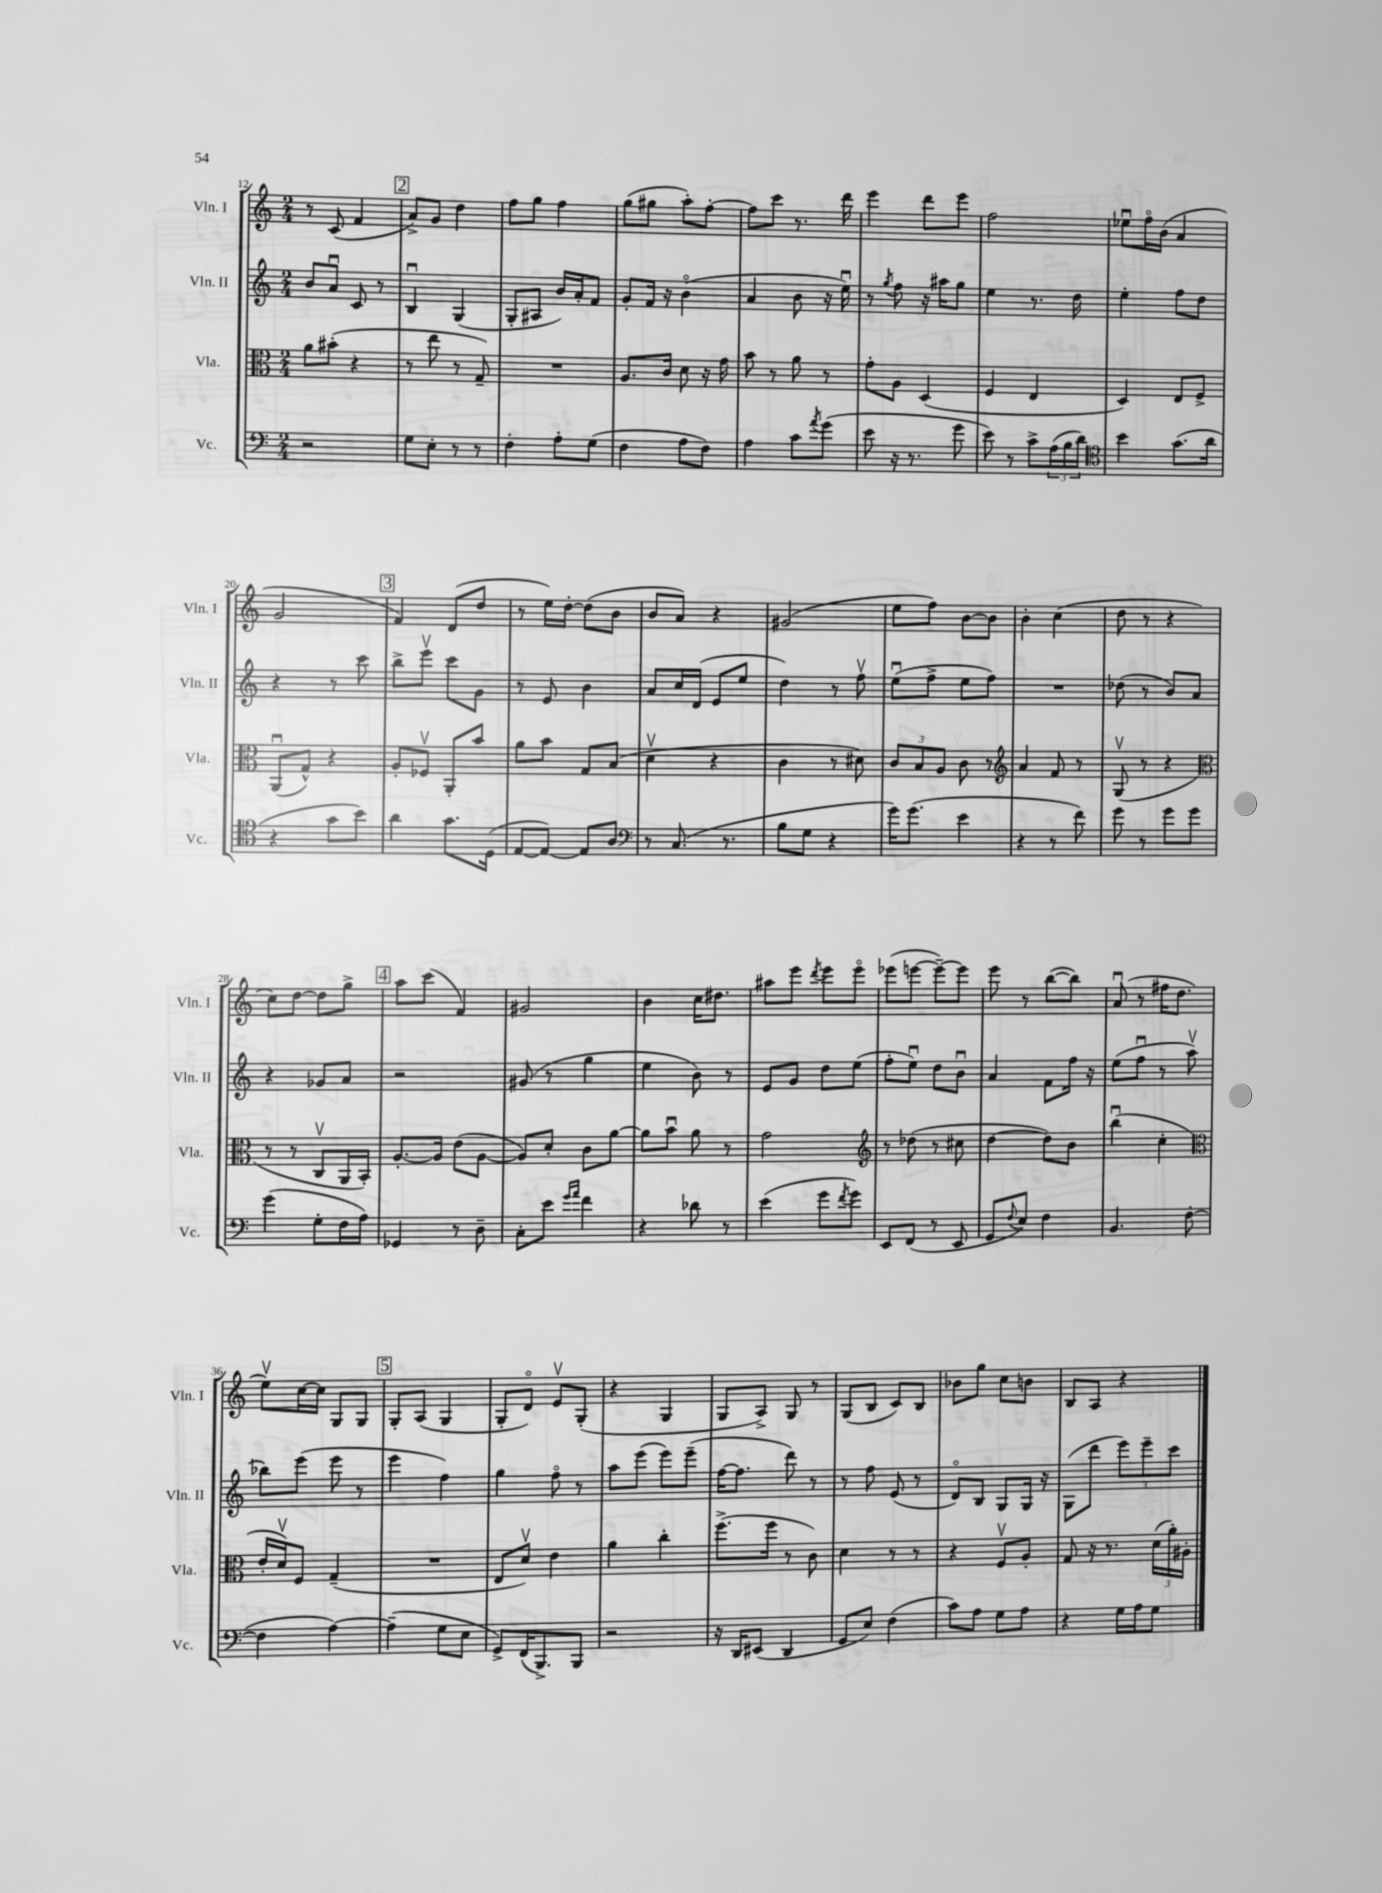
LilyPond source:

<<
\new StaffGroup <<
\new Staff = "s0" \with { instrumentName = "Vln. I" shortInstrumentName = "Vln. I" } {
    \clef treble \key c \major \numericTimeSignature \time 2/4
    r8 c'8( f'4 |
    \mark \markup { \box "2" } a'8->) g'8 d''4 |
    f''8 g''8 f''4 |
    g''8( gis''8 a''8-.) f''8~-. |
    f''8 c'''8 r8. d'''16 |
    e'''4 d'''8 e'''8 |
    f''2 |
    ees''8\downbow f''16\flageolet b'16( a'4 |
    g'2 |
    \mark \markup { \box "3" } f'4) d'8( d''8 |
    r8 e''16) d''16~-. d''8( b'8 |
    b'8 a'8) r4 |
    gis'2( |
    e''8 f''8) b'8~ b'8 |
    b'4-. c''4( |
    d''8 r8 r4 |
    c''8) d''8~ d''8 g''8-> |
    \mark \markup { \box "4" } a''8 c'''8( f'4) |
    gis'2 |
    b'4 c''16 dis''8. |
    ais''8 e'''8 \acciaccatura { d'''8 } e'''8 e'''8\flageolet |
    ees'''8( e'''8~ e'''8~--) e'''8 |
    e'''8 r8 b''8~( b''8) |
    a'8\downbow( r8 fis''16 d''8. |
    e''8\upbow) c''16~ c''16 g8 g8 |
    \mark \markup { \box "5" } g8-. a8( g4 |
    g8-. d'8\flageolet) e'8\upbow g8-.( |
    r4 g4 |
    g8 a8->) g8 r8 |
    g8( b8 c'8) b8 |
    bes'8 g''8 c''8 b'8 |
    b8 a8 r4 \bar "|." |
}
\new Staff = "s1" \with { instrumentName = "Vln. II" shortInstrumentName = "Vln. II" } {
    \clef treble \key c \major \numericTimeSignature \time 2/4
    b'8 a'8\downbow c'8 r8 |
    \mark \markup { \box "2" } b4\downbow g4( |
    g8-. ais8 b'16) a'16-. f'8 |
    g'8-. f'16 r16 b'4\flageolet( |
    a'4 b'8 r16 e''16\downbow) |
    r8 \acciaccatura { g''8 } f''8 r16 ais''16 g''8 |
    e''4 r8. d''16 |
    e''4-. f''8 d''8 |
    r4 r8 c'''8 |
    \mark \markup { \box "3" } b''8-> e'''8\upbow c'''8 g'8 |
    r8 e'8 b'4 |
    a'8 c''16 d'16( e'8 e''8 |
    d''4) r8 f''8\upbow |
    e''8\downbow( f''8-> e''8 f''8) |
    R2 |
    des''8( r8 b'8) a'8 |
    r4 ges'8 a'8 |
    \mark \markup { \box "4" } r2 |
    gis'8( r8 g''4 |
    e''4 b'8) r8 |
    e'8 g'8 d''8 e''8( |
    f''8-. e''8\downbow) d''8 b'8\downbow |
    a'4 f'8 f''16 r16 |
    e''8( f''8\downbow r8 a''8\upbow |
    bes''8) e'''8( e'''8 r8 |
    \mark \markup { \box "5" } e'''4 f''4) |
    g''4 f''8\flageolet r8 |
    a''8 e'''8( e'''8) e'''8--( |
    f''16~ f''8. d'''8) r8 |
    r8 f''8 e'8( r8 |
    d'8\flageolet) b8 g8 g16 r16 |
    g8( d'''8 \tuplet 3/2 { e'''8) e'''8-- c'''8 } \bar "|." |
}
\new Staff = "s2" \with { instrumentName = "Vla." shortInstrumentName = "Vla." } {
    \clef alto \key c \major \numericTimeSignature \time 2/4
    a'8 bis'8-.( r4 |
    \mark \markup { \box "2" } r8 e''8 r8 g8--) |
    R2 |
    a8. c'16 d'8 r16 g'16 |
    b'8 r8 a'8 r8 |
    g'8-. a8 d4( |
    f4 e4 |
    d4) e8 f8-> |
    a,8\downbow( g8-^) r4 |
    \mark \markup { \box "3" } a8-. fes8\upbow a,8-. b'8 |
    a'8 b'8 g8 b8( |
    d'4\upbow r4 |
    c'4 r8 dis'8) |
    \tuplet 3/2 { c'8 b8 a8 } c'8 r8 |
    \clef treble a'4 f'8 r8 |
    g8\upbow( r8 r4 |
    \clef alto r8 r8 c8\upbow a,16 b,16-.) |
    \mark \markup { \box "4" } a8.~-. a16 e'8( a8~ |
    a8) d'8-. c'8 a'8~ |
    a'8 b'8\downbow a'8 r8 |
    g'2 |
    \clef treble r8 des''8( r8 cis''8 |
    d''4~ d''8) b'8 |
    b''4\downbow( c''4-. |
    \clef alto e'16-. d'16\upbow) f8 g4--( |
    \mark \markup { \box "5" } R2 |
    e8 d'8\upbow) e'4 |
    a'4 c''4-. |
    f''8.->( f''16 r8 c'8) |
    d'4 r8 r8 |
    r4 f8\upbow a8-. |
    g8 r16 r8. \tuplet 3/2 { d'16( a'16-.) ais16-. } \bar "|." |
}
\new Staff = "s3" \with { instrumentName = "Vc." shortInstrumentName = "Vc." } {
    \clef bass \key c \major \numericTimeSignature \time 2/4
    r2 |
    \mark \markup { \box "2" } g8 e8-. r8 r8 |
    f4-. a8-. g8( |
    f4 a8 f8) |
    a4 c'8 \acciaccatura { a'8 } g'8( |
    e'8 r16 r8. g'8 |
    e'8) r8 c'8-> \tuplet 3/2 { a16( b16 d'16) } |
    \clef tenor b'4 g'8.( a'16 |
    r4 g'8 b'8) |
    \mark \markup { \box "3" } a'4 g'8. d16( |
    e8~ e8~) e8 a8 |
    \clef bass r8 c8.( r8. |
    b8 g8 r4 |
    g'16) g'8.( e'4 |
    r4 r8 f'8) |
    g'8 r8 g'8 g'8 |
    g'4( g8-. f16 a16) |
    \mark \markup { \box "4" } ges,4 r8 d8-- |
    c8-. e'8 \grace { g'16 a'16 } f'4 |
    r4 des'8 r8 |
    e'4( g'8 \acciaccatura { f'8 } g'8) |
    e,8 f,8( r8 e,8 |
    g,8 \appoggiatura { f8 } e8) f4 |
    b,4. f8~( |
    f4 a4~) |
    \mark \markup { \box "5" } a4--( g8 e8 |
    g,8->) f,16( b,,8.->) b,,8 |
    r2 |
    r16 d,16 eis,8( d,4 |
    g,8 e8) f4( |
    c'8) a8 g8 a8 |
    r4 g16 a16 g8 \bar "|." |
}
>>
>>
\layout { \context { \Score currentBarNumber = #12 } }
